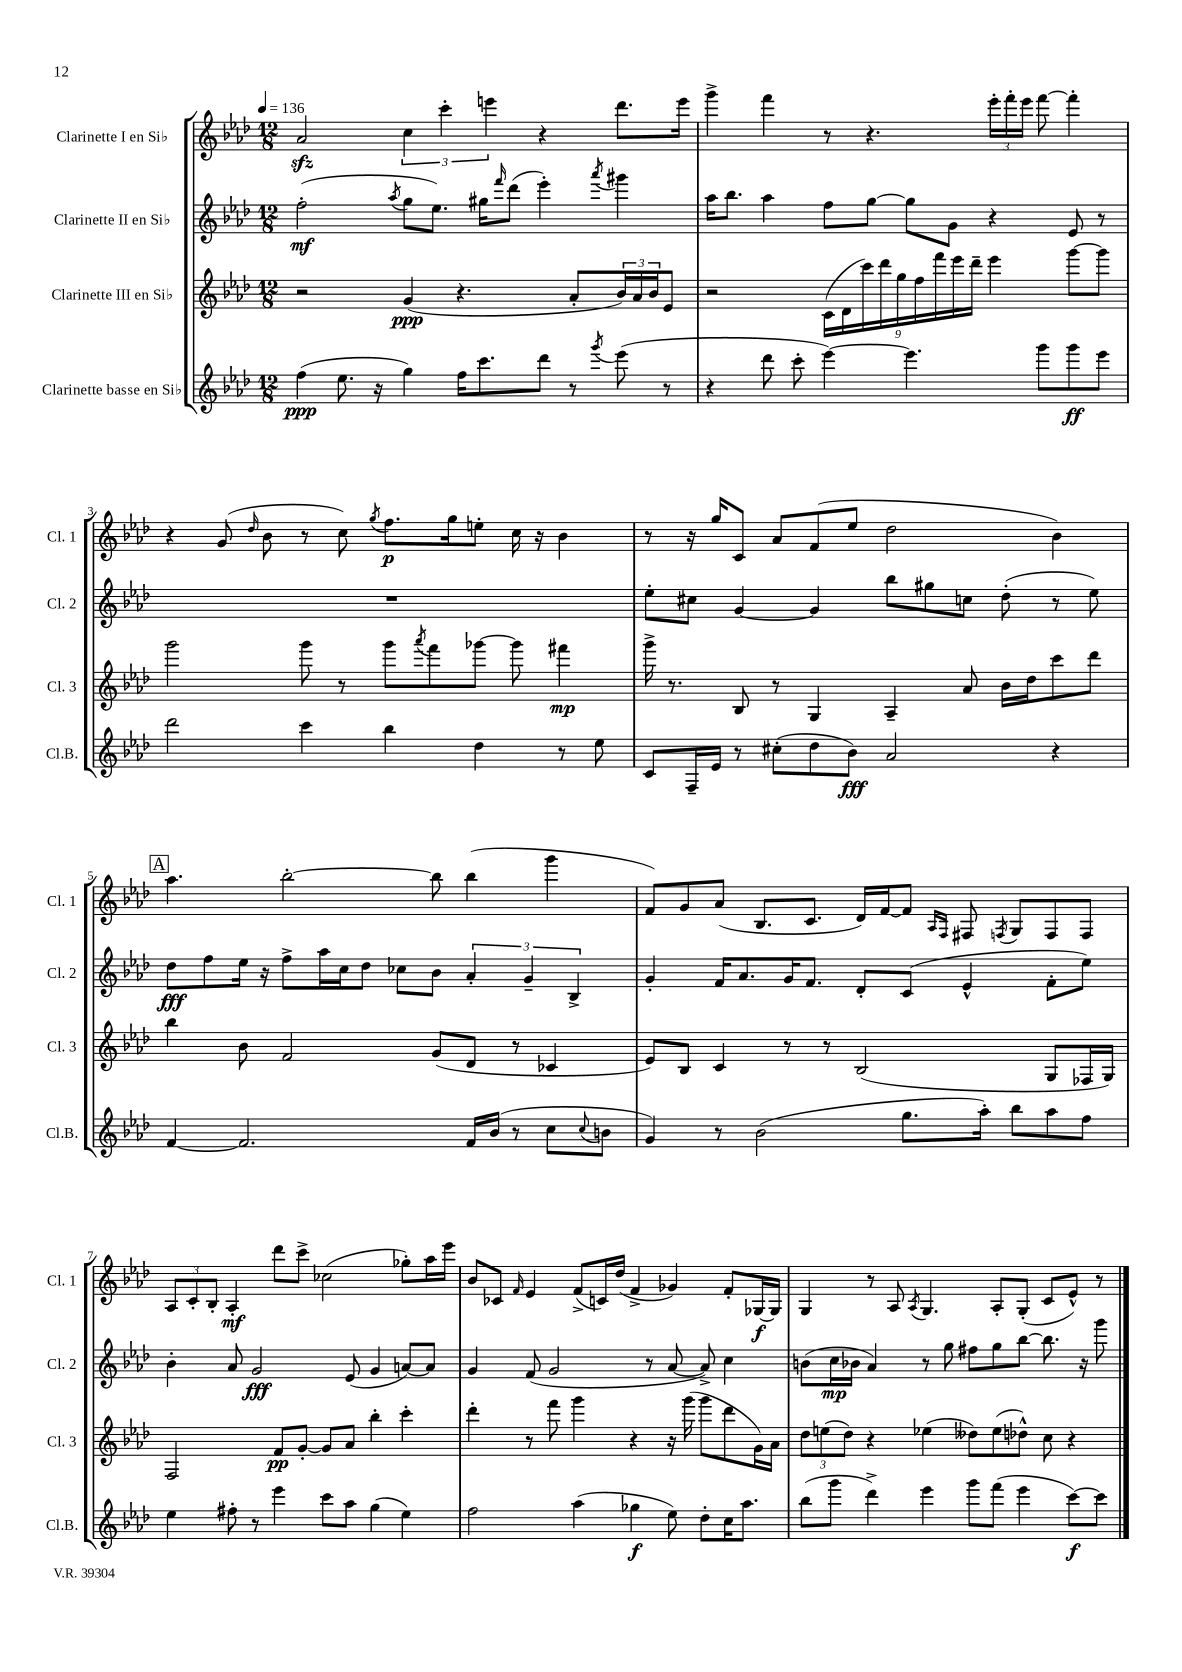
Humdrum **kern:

**kern	**dynam	**kern	**dynam	**kern	**dynam	**kern	**dynam
*part4	*part4	*part3	*part3	*part2	*part2	*part1	*part1
*staff4	*staff4	*staff3	*staff3	*staff2	*staff2	*staff1	*staff1
*I"Clarinette basse en Si♭	*	*I"Clarinette III en Si♭	*	*I"Clarinette II en Si♭	*	*I"Clarinette I en Si♭	*
*I'Cl.B.	*	*I'Cl. 3	*	*I'Cl. 2	*	*I'Cl. 1	*
*clefG2	*	*clefG2	*	*clefG2	*	*clefG2	*
*k[b-e-a-d-]	*	*k[b-e-a-d-]	*	*k[b-e-a-d-]	*	*k[b-e-a-d-]	*
*M12/8	*	*M12/8	*	*M12/8	*	*M12/8	*
*MM136	*	*MM136	*	*MM136	*	*MM136	*
=1	=1	=1	=1	=1	=1	=1	=1
(4ff\	ppp	2r	.	(2ff'\	mf	2a-zz/	.
8.ee-\	.	.	.	.	.	.	.
16r	.	.	.	.	.	.	.
.	.	.	.	8qaa-/	.	.	.
4gg\)	.	(4g/	ppp	8gg\L	.	6cc\	.
.	.	.	.	8.ee-\J)	.	.	.
.	.	.	.	.	.	6ccc'\	.
16ff\KL	.	4.r	.	.	.	.	.
8.ccc\	.	.	.	16gg#X\KL	.	.	.
.	.	.	.	.	.	6eeen\	.
.	.	.	.	16qqfff/	.	.	.
.	.	.	.	(8ddd-\J	.	.	.
8ddd-\J	.	.	.	4eee-'\)	.	4r	.
8r	.	8a-'/L	.	.	.	.	.
8qggg/	.	.	.	8qaaa-/	.	.	.
(8eee-\	.	24b-/L)	.	4ggg#X\	.	8.ddd-\L	.
.	.	24a-/	.	.	.	.	.
.	.	24b-/J	.	.	.	.	.
8r	.	8e-/J	.	.	.	.	.
.	.	.	.	.	.	16eee\Jk	.
=2	=2	=2	=2	=2	=2	=2	=2
4r	.	2r	.	16aa-\KL	.	4ggg^\	.
.	.	.	.	8.bb-\J	.	.	.
8ddd-\	.	.	.	4aa-\	.	4fff\	.
8ccc'\	.	.	.	.	.	.	.
[4eee-\)	.	(18c\LL	.	8ff\L	.	8r	.
.	.	18d-\	.	.	.	.	.
.	.	18ccc\)	.	.	.	.	.
.	.	.	.	[8gg\J	.	4.r	.
.	.	18ddd-\	.	.	.	.	.
.	.	18gg\	.	.	.	.	.
4.eee-\]	.	.	.	8gg\L]	.	.	.
.	.	18ff\	.	.	.	.	.
.	.	18fff\	.	.	.	.	.
.	.	.	.	8g\J	.	.	.
.	.	18eee-\	.	.	.	.	.
.	.	18ddd-~\JJ	.	.	.	.	.
.	.	4eee-\	.	4r	.	24eee-'\LL	.
.	.	.	.	.	.	24fff'\	.
.	.	.	.	.	.	24eee-\JJ	.
8ggg\L	.	.	.	.	.	[8fff\	.
8ggg\	ff	[8ggg\L	.	8e-/	.	4fff'\]	.
8eee-\J	.	8ggg\J]	.	8r	.	.	.
!!LO:LB:g=z
=3	=3	=3	=3	=3	=3	=3	=3
2ddd-\	.	2ggg\	.	1.r	.	4r	.
.	.	.	.	.	.	(8g/	.
.	.	.	.	.	.	16qqdd-/	.
.	.	.	.	.	.	8b-\	.
4ccc\	.	8ggg\	.	.	.	8r	.
.	.	8r	.	.	.	8cc\)	.
.	.	.	.	.	.	8qgg/	.
4bb-\	.	8ggg\L	.	.	.	8.ff\L	p
.	.	8qaaa-/	.	.	.	.	.
.	.	8fff\	.	.	.	.	.
.	.	.	.	.	.	16gg\k	.
4dd-\	.	[8ggg-X\J	.	.	.	8een'\J	.
.	.	8ggg-\]	.	.	.	16cc\	.
.	.	.	.	.	.	16r	.
8r	.	4fff#X\	mp	.	.	4b-\	.
8ee-\	.	.	.	.	.	.	.
=4	=4	=4	=4	=4	=4	=4	=4
8c/L	.	16ggg^\	.	8ee-'\L	.	8r	.
.	.	8.r	.	.	.	.	.
16F~/L	.	.	.	8cc#X\J	.	16r	.
16e-/JJ	.	.	.	.	.	16gg/KL	.
8r	.	8B-/	.	[4g/	.	8c/J	.
(8cc#X'\L	.	8r	.	.	.	8a-/L	.
8dd-\	.	4G/	.	4g/]	.	(8f/	.
8b-\J)	fff	.	.	.	.	8ee-/J	.
2a-/	.	4A-~/	.	8bb-\L	.	2dd-\	.
.	.	.	.	8gg#X\	.	.	.
.	.	8a-/	.	8ccn\J	.	.	.
.	.	16b-\LL	.	(8dd-'\	.	.	.
.	.	16dd-\J	.	.	.	.	.
4r	.	8ccc\	.	8r	.	4b-\)	.
.	.	8ddd-\J	.	8ee-\)	.	.	.
!!LO:LB:g=z
!!LO:REH:place=s1:t=A
=5	=5	=5	=5	=5	=5	=5	=5
[4f/	.	4bb-\	.	8dd-\L	fff	4.aa-\	.
.	.	.	.	8ff\	.	.	.
2.f/]	.	8b-\	.	16ee-\Jk	.	.	.
.	.	.	.	16r	.	.	.
.	.	2f/	.	8ff^\L	.	[2bb-'\	.
.	.	.	.	16aa-\L	.	.	.
.	.	.	.	16cc\J	.	.	.
.	.	.	.	8dd-\J	.	.	.
.	.	.	.	8cc-X\L	.	.	.
.	.	(8g/L	.	8b-\J	.	8bb-\]	.
16f/LL	.	8d-/J	.	6a-'/	.	(4bb-\	.
(16b-/JJ	.	.	.	.	.	.	.
8r	.	8r	.	.	.	.	.
.	.	.	.	6g~/	.	.	.
8cc\L	.	4c-X/	.	.	.	4ggg\	.
.	.	.	.	6B-^/	.	.	.
8qqcc/	.	.	.	.	.	.	.
8bn\J	.	.	.	.	.	.	.
=6	=6	=6	=6	=6	=6	=6	=6
4g/)	.	8e-/L)	.	4g'/	.	8f/L)	.
.	.	8B-/J	.	.	.	8g/	.
8r	.	4c/	.	16f/KL	.	(8a-/J	.
.	.	.	.	8.a-/	.	.	.
(2b-\	.	.	.	.	.	8.B-/L	.
.	.	8r	.	16g/K	.	.	.
.	.	.	.	8.f/J	.	8.c/J	.
.	.	8r	.	.	.	.	.
.	.	(2B-/	.	8d-'/L	.	16d-/LL)	.
.	.	.	.	.	.	[16f/J	.
8.gg\L	.	.	.	(8c/J	.	8f/J]	.
.	.	.	.	.	.	16qqA-/LL	.
.	.	.	.	.	.	16qqF/JJ	.
.	.	.	.	4e-^^/	.	8F#X/	.
16aa-'\Jk)	.	.	.	.	.	.	.
.	.	.	.	.	.	8qFn/	.
8bb-\L	.	.	.	.	.	8G/L	.
8aa-\	.	8G/L	.	8f'\L	.	8F/	.
8ff\J	.	16F-X/L	.	8ee-\J)	.	8F/J	.
.	.	16G/JJ)	.	.	.	.	.
!!LO:LB:g=z
=7	=7	=7	=7	=7	=7	=7	=7
4ee-\	.	2F/	.	4b-'\	.	12A-/L	.
.	.	.	.	.	.	12c'/	.
.	.	.	.	.	.	12B-'/J	.
8ff#X'\	.	.	.	8a-/	.	4A-'/	mf
8r	.	.	.	2g/	fff	.	.
4eee-\	.	8f/L	pp	.	.	8ddd-\L	.
.	.	[8g'/J	.	.	.	8ccc^\J	.
8ccc\L	.	8g/L]	.	.	.	(2cc-X\	.
8aa-\J	.	8a-/J	.	(8e-/	.	.	.
(4gg\	.	4bb-'\	.	4g/	.	.	.
4ee-\)	.	4ccc'\	.	[8an/L)	.	8gg-X'\L)	.
.	.	.	.	8a/J]	.	16aa-\L	.
.	.	.	.	.	.	16eee-\JJ	.
=8	=8	=8	=8	=8	=8	=8	=8
2ff\	.	4ddd-'\	.	4g/	.	8b-/L	.
.	.	.	.	.	.	8c-X/J	.
.	.	.	.	.	.	16qqf/	.
.	.	8r	.	(8f/	.	4e-/	.
.	.	8fff\	.	2g/	.	.	.
(4aa-\	.	4ggg\	.	.	.	(8f^/L	.
.	.	.	.	.	.	16cn/L)	.
.	.	.	.	.	.	(16dd-/JJ	.
4gg-X\	f	4r	.	.	.	4f^/	.
.	.	.	.	8r	.	.	.
8ee-\)	.	16r	.	[8a-/	.	4g-X/)	.
.	.	(16ggg\	.	.	.	.	.
8dd-'\L	.	8ggg\L	.	8a-^/])	.	.	.
16cc\K	.	8ddd-\	.	4cc\	.	8f'/L	.
8.aa-\J	.	.	.	.	.	.	.
.	.	16g\L)	.	.	.	[16G-X/L	f
.	.	16a-\JJ	.	.	.	16G-/JJ]	.
=9	=9	=9	=9	=9	=9	=9	=9
(8bb-\L	.	12dd-\L	.	(8bn\L	.	4G/	.
.	.	(12een\	.	.	.	.	.
8ggg\J	.	.	.	16cc\L	mp	.	.
.	.	12dd-\J)	.	.	.	.	.
.	.	.	.	16b-X\JJ	.	.	.
4ddd-^\)	.	4r	.	4a-/)	.	8r	.
.	.	.	.	.	.	8A-/	.
.	.	.	.	.	.	8qA-/	.
4eee-\	.	(4ee-X\	.	8r	.	4.G/	.
.	.	.	.	8gg\	.	.	.
8ggg\L	.	8dd--X\L)	.	8ff#X\L	.	.	.
(8fff\J	.	(8ee-\	.	8gg\	.	8A-'/L	.
4eee-\	.	8dd-X^^\J)	.	[8bb-\J	.	(8G'/J	.
.	.	8cc\	.	8.bb-\]	.	8c/L	.
[8ccc\L)	f	4r	.	.	.	8e-^^/J)	.
.	.	.	.	16r	.	.	.
8ccc\J]	.	.	.	8ggg\	.	8r	.
==	==	==	==	==	==	==	==
*-	*-	*-	*-	*-	*-	*-	*-
